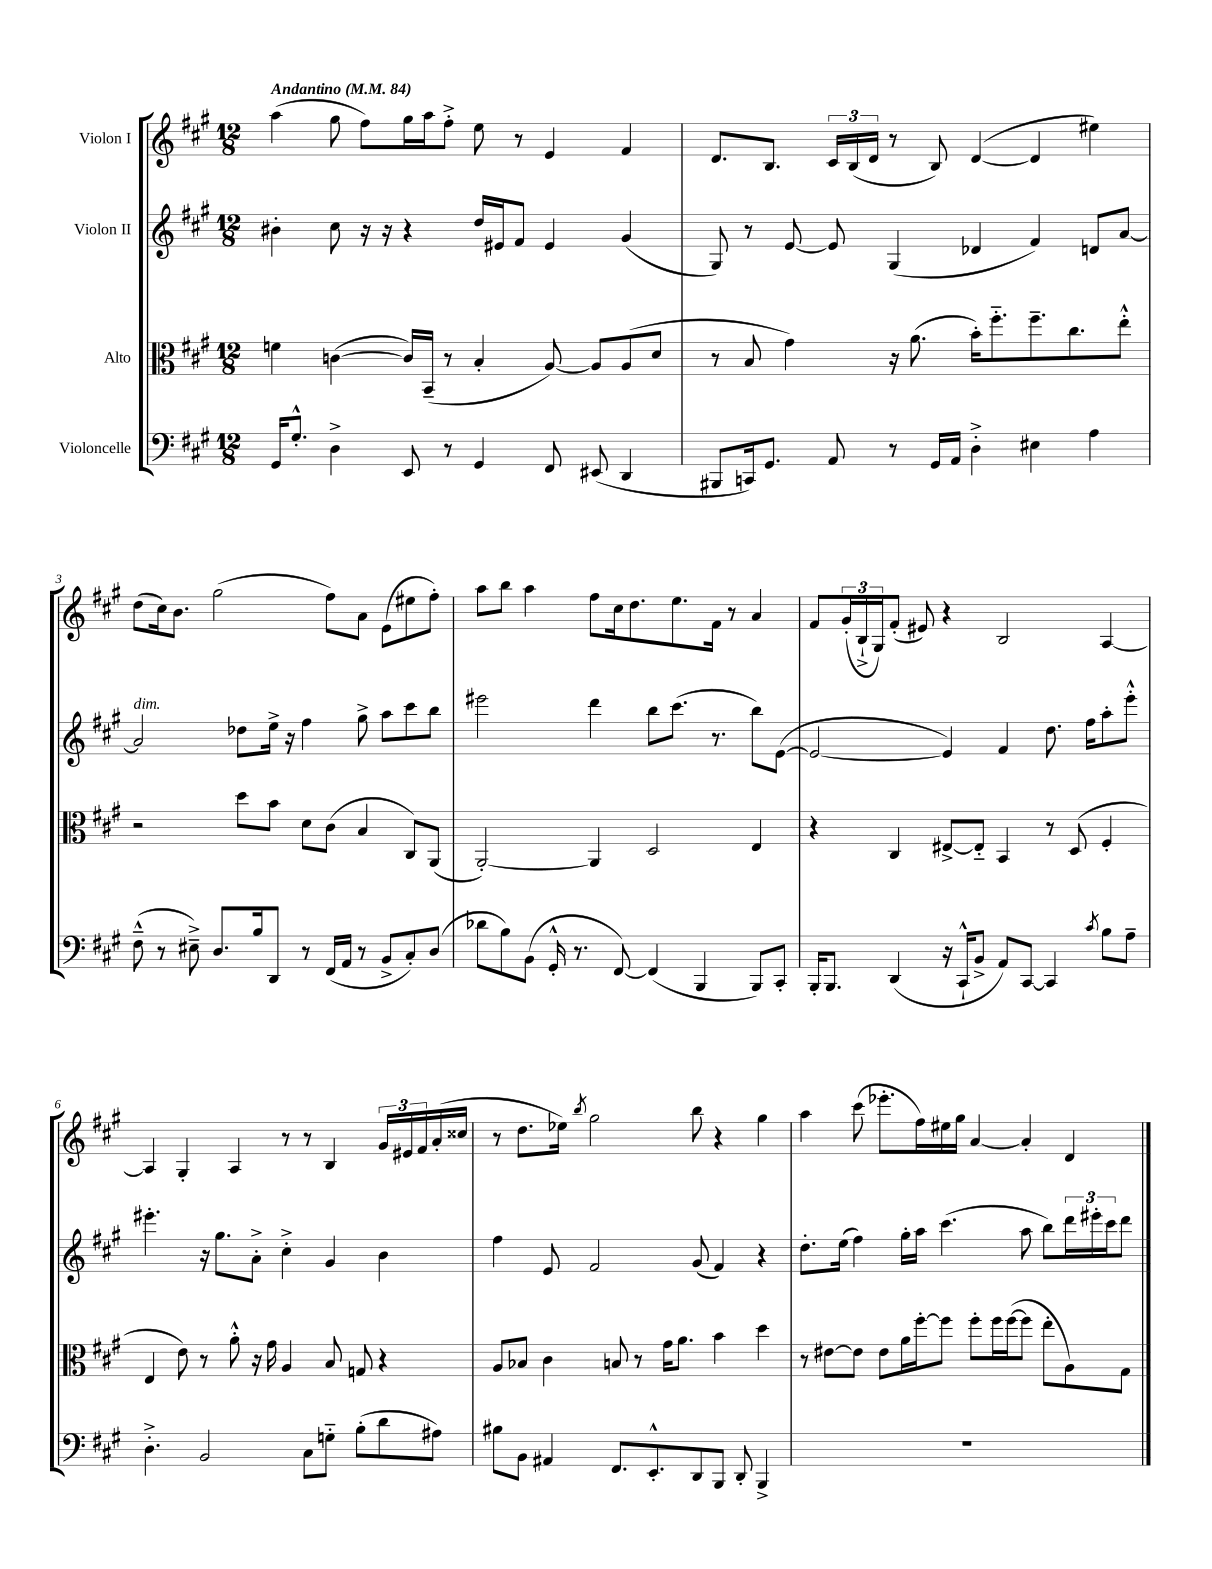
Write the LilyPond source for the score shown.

<<
\new StaffGroup <<
\new Staff = "s0" \with { instrumentName = "Violon I" } {
    \clef treble \key a \major \numericTimeSignature \time 12/8 \tempo "Andantino" 4 = 84
    a''4( gis''8 fis''8) gis''16 a''16 fis''8-.-> e''8 r8 e'4 fis'4 |
    d'8. b8. \tuplet 3/2 { cis'16 b16( d'16 } r8 b8) d'4~( d'4 eis''4) |
    d''8( cis''16) b'8. gis''2( fis''8) a'8 e'8( eis''8 fis''8-.) |
    a''8 b''8 a''4 fis''8 cis''16 d''8. e''8. fis'16 r8 a'4 |
    fis'8 \tuplet 3/2 { gis'16-.( b16-!-> gis16) } fis'8-.( eis'8) r4 b2 a4~ |
    a4 gis4-. a4 r8 r8 b4 \tuplet 3/2 { gis'16 eis'16 fis'16 } a'16-.( cisis''16 |
    r8 d''8. ees''16) \acciaccatura { b''8 } gis''2 b''8 r4 gis''4 |
    a''4 cis'''8( ees'''8.-. fis''16) eis''16 gis''16 a'4~ a'4-. d'4 \bar "|." |
}
\new Staff = "s1" \with { instrumentName = "Violon II" } {
    \clef treble \key a \major \numericTimeSignature \time 12/8
    bis'4-. cis''8 r16 r16 r4 d''16 eis'16 fis'8 eis'4 gis'4( |
    gis8) r8 e'8~ e'8 gis4( des'4 fis'4) d'8 a'8~ |
    a'2^\markup { \italic "dim." } des''8 e''16-> r16 fis''4 gis''8-> a''8 cis'''8 b''8 |
    eis'''2 d'''4 b''8 cis'''8.( r8. b''8) e'8~( |
    e'2~ e'4) fis'4 d''8. fis''16 a''8-. e'''8-.-^ |
    eis'''4.-. r16 gis''8. a'8-.-> cis''4-.-> gis'4 b'4 |
    fis''4 e'8 fis'2 gis'8( fis'4) r4 |
    d''8.-. e''16( fis''4) gis''16-. a''16 cis'''4.( a''8 b''8) \tuplet 3/2 { d'''16 eis'''16-. cis'''16 } d'''8 \bar "|." |
}
\new Staff = "s2" \with { instrumentName = "Alto" } {
    \clef alto \key a \major \numericTimeSignature \time 12/8
    f'4 c'4~( c'16) b,16--( r8 b4-. a8~) a8 a8( d'8 |
    r8 b8 gis'4) r16 a'8.( b'16-.) fis''8.-_ fis''8.-- cis''8. e''8-.-^ |
    r2 d''8 b'8 d'8 cis'8( b4 cis8) a,8( |
    a,2~-.) a,4 d2 e4 |
    r4 cis4 eis8~-> eis8-_ b,4 r8 d8( fis4-. |
    e4 e'8) r8 a'8-.-^ r16 gis'16 a4 b8 g8 r4 |
    a8 bes8 cis'4 b8 r8 gis'16 a'8. b'4 d''4 |
    r8 eis'8~ eis'8 eis'8 a'16 fis''16~-. fis''8 fis''8-. fis''16 fis''16~( fis''8 e''8-. a8) gis8 \bar "|." |
}
\new Staff = "s3" \with { instrumentName = "Violoncelle" } {
    \clef bass \key a \major \numericTimeSignature \time 12/8
    gis,16 gis8.-.-^ d4-> e,8 r8 gis,4 fis,8 eis,8( d,4 |
    bis,,8 c,16) gis,8. a,8 r8 gis,16 a,16 d4-.-> eis4 a4 |
    fis8---^( r8 eis8--->) d8. b16 d,8 r8 fis,16( a,16 r8 b,8-> cis8-.) d8( |
    des'8 b8) b,8( gis,16-.-^ r8. fis,8~) fis,4( b,,4 b,,8) cis,8-. |
    b,,16-. b,,8. d,4( r16 cis,16-!-^ b,8-> a,8) cis,8~ cis,4 \acciaccatura { cis'8 } b8 a8-- |
    d4.-.-> b,2 cis8 g8-_ b8-.( d'8 ais8) |
    bis8 b,8 ais,4 fis,8. e,8.-.-^ d,8 b,,8 d,8-. b,,4-> |
    R1. \bar "|." |
}
>>
>>
